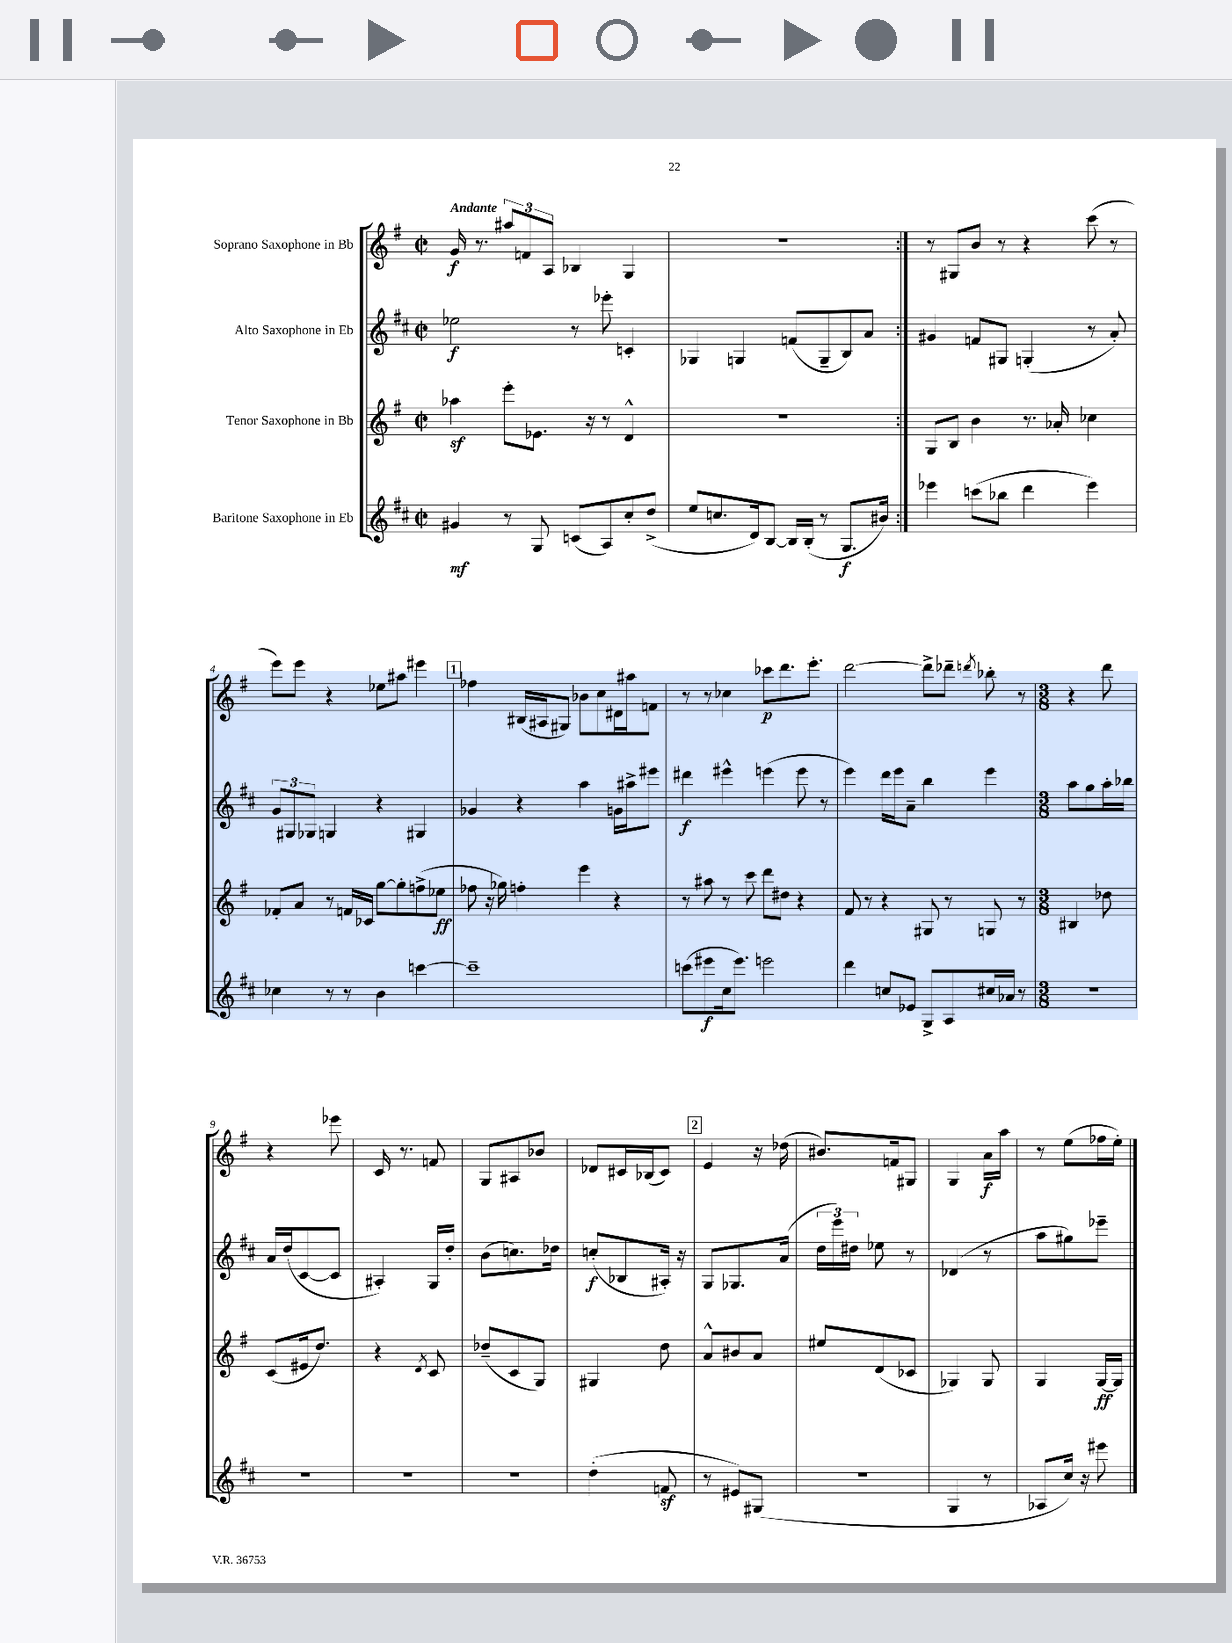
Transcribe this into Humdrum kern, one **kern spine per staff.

**kern	**dynam	**kern	**dynam	**kern	**dynam	**kern	**dynam
*part4	*part4	*part3	*part3	*part2	*part2	*part1	*part1
*staff4	*staff4	*staff3	*staff3	*staff2	*staff2	*staff1	*staff1
*I"Baritone Saxophone in Eb	*	*I"Tenor Saxophone in Bb	*	*I"Alto Saxophone in Eb	*	*I"Soprano Saxophone in Bb	*
*clefG2	*	*clefG2	*	*clefG2	*	*clefG2	*
*k[f#c#]	*	*k[f#]	*	*k[f#c#]	*	*k[f#]	*
*M2/2	*	*M2/2	*	*M2/2	*	*M2/2	*
*met(c|)	*	*met(c|)	*	*met(c|)	*	*met(c|)	*
=1	=1	=1	=1	=1	=1	=1	=1
!	!	!	!	!	!	!LO:TX:a:B:t=Andante	!
4g#X/	mf	4aa-Xz\	.	2ee-X\	f	16g/	f
.	.	.	.	.	.	8.r	.
8r	.	8eee'\L	.	.	.	12aa#X/L	.
.	.	.	.	.	.	12fn/	.
8G/	.	8.e-X\J	.	.	.	.	.
.	.	.	.	.	.	12A/J	.
(8cn/L	.	.	.	8r	.	4B-X/	.
.	.	16r	.	.	.	.	.
8A/)	.	8r	.	8eee-X'\	.	.	.
8cc#'/	.	4d^^/	.	4cn'/	.	4G/	.
(8dd^/J	.	.	.	.	.	.	.
=2	=2	=2	=2	=2	=2	=2	=2
8ee/L	.	1r	.	4G-X/	.	1r	.
8.ccn/	.	.	.	.	.	.	.
.	.	.	.	4Gn/	.	.	.
16d/k)	.	.	.	.	.	.	.
[8B/J	.	.	.	.	.	.	.
16B/LL]	.	.	.	(8fn/L	.	.	.
(16B'/JJ	.	.	.	.	.	.	.
8r	.	.	.	8G~/	.	.	.
8.G/L	f	.	.	8B/)	.	.	.
.	.	.	.	8a/J	.	.	.
16b#X/Jk)	.	.	.	.	.	.	.
=3:|!	=3:|!	=3:|!	=3:|!	=3:|!	=3:|!	=3:|!	=3:|!
4eee-X\	.	8G/L	.	4g#X/	.	8r	.
.	.	8B/J	.	.	.	8G#X/L	.
(8cccn\L	.	4b\	.	8fn/L	.	8b/J	.
8bb-X\J	.	.	.	8G#X/J	.	8r	.
4ddd\	.	8.r	.	(4Gn'/	.	4r	.
.	.	16a-X'/	.	.	.	.	.
4eee-\)	.	4cc-X\	.	8r	.	(8ccc\	.
.	.	.	.	8a'/)	.	8r	.
!!LO:LB:g=z
=4	=4	=4	=4	=4	=4	=4	=4
4cc-X\	.	8f-X'/L	.	12g/L	.	8eee\L)	.
.	.	.	.	12G#X/	.	.	.
.	.	8a/J	.	.	.	8eee\J	.
.	.	.	.	12G-X/J	.	.	.
8r	.	8r	.	4Gn/	.	4r	.
8r	.	16fn/LL	.	.	.	.	.
.	.	16c-X/JJ	.	.	.	.	.
4b\	.	[8gg\L	.	4r	.	8ee-X\L	.
.	.	8gg'\]	.	.	.	8aa#X\J	.
[4cccn\	.	(8ffn^\	.	4G#X/	.	4eee#X\	.
.	.	8ee-X\J	ff	.	.	.	.
!!LO:REH:place=s1:t=1
=5	=5	=5	=5	=5	=5	=5	=5
1ccc~]	.	8ff-X\	.	4g-X/	.	4ff-X\	.
.	.	16r	.	.	.	.	.
.	.	16gg-X\)	.	.	.	.	.
.	.	4ffn'\	.	4r	.	(16B#X/LL	.
.	.	.	.	.	.	16A#X/J	.
.	.	.	.	.	.	8G#X/J)	.
.	.	4eee\	.	4aa\	.	8b-X\L	.
.	.	.	.	.	.	8cc\	.
.	.	4r	.	16gn\LL	.	16d#X\L	.
.	.	.	.	16aa#X^\J	.	16aa#X\J	.
.	.	.	.	8eee#X\J	.	8fn\J	.
=6	=6	=6	=6	=6	=6	=6	=6
(8cccn\L	.	8r	.	4ddd#X\	f	8r	.
8eee#X\	f	8aa#X\	.	.	.	8r	.
16cc#\k	.	8r	.	4eee#X^^\	.	4cc-X\	.
8.eee#\J)	.	.	.	.	.	.	.
.	.	8ccc\	.	.	.	.	.
2eeen\	.	8ddd\L	.	(4eeen\	.	8ccc-X\L	p
.	.	8dd#X\J	.	.	.	8.ddd\	.
.	.	4r	.	8eee\	.	.	.
.	.	.	.	.	.	8.eee'\J	.
.	.	.	.	8r	.	.	.
=7	=7	=7	=7	=7	=7	=7	=7
4ddd\	.	8f#/	.	4eee\)	.	[2ddd\	.
.	.	8r	.	.	.	.	.
8ccn/L	.	4r	.	16ddd\LL	.	.	.
.	.	.	.	16eee\J	.	.	.
8e-X/J	.	.	.	8a~\J	.	.	.
8G^/L	.	8G#X/	.	4bb\	.	8ddd^\L]	.
8A/	.	8r	.	.	.	8ddd-X~\J	.
.	.	.	.	.	.	8qdddn/	.
16cc#X/L	.	8Gn/	.	4eee\	.	8bb-X'\	.
16a-X/JJ	.	.	.	.	.	.	.
8r	.	8r	.	.	.	8r	.
=8	=8	=8	=8	=8	=8	=8	=8
*M3/8	*	*M3/8	*	*M3/8	*	*M3/8	*
4.r	.	4B#X/	.	8aa\L	.	4r	.
.	.	.	.	8gg\	.	.	.
.	.	8dd-X\	.	16aa'\L	.	8ddd\	.
.	.	.	.	16bb-X\JJ	.	.	.
!!LO:LB:g=z
=9	=9	=9	=9	=9	=9	=9	=9
4.r	.	(8c/L	.	16a/LL	.	4r	.
.	.	.	.	(16dd/J	.	.	.
.	.	16e#X/k	.	[8c#/	.	.	.
.	.	8.dd/J)	.	.	.	.	.
.	.	.	.	8c#/J]	.	8eee-X\	.
=10	=10	=10	=10	=10	=10	=10	=10
4.r	.	4r	.	4A#X'/)	.	16c/	.
.	.	.	.	.	.	8.r	.
.	.	8qd/	.	.	.	.	.
.	.	8c/	.	16G/LL	.	8fn/	.
.	.	.	.	16dd'/JJ	.	.	.
=11	=11	=11	=11	=11	=11	=11	=11
4.r	.	(8dd-X~/L	.	(8b\L	.	8G/L	.
.	.	8c/	.	8.ccn\)	.	8A#X/	.
.	.	8G/J)	.	.	.	8b-X/J	.
.	.	.	.	16dd-X\Jk	.	.	.
=12	=12	=12	=12	=12	=12	=12	=12
(4dd'\	.	4G#X/	.	(8ccn'/L	f	8d-X/L	.
.	.	.	.	8B-X/	.	16c#X/L	.
.	.	.	.	.	.	(16B-X/J	.
8fnz/	.	8dd\	.	16A#X'/Jk)	.	8c#/J)	.
.	.	.	.	16r	.	.	.
!!LO:REH:place=s1:t=2
=13	=13	=13	=13	=13	=13	=13	=13
8r	.	8a^^/L	.	8G/L	.	4e/	.
8e#X/L)	.	8b#X/	.	8.G-X/	.	.	.
(8G#X/J	.	8a/J	.	.	.	16r	.
.	.	.	.	(16a/Jk	.	(16dd-X\	.
=14	=14	=14	=14	=14	=14	=14	=14
4.r	.	8ee#X/L	.	24dd\LL	.	8.b#X/L)	.
.	.	.	.	24eee\)	.	.	.
.	.	.	.	24dd#X\JJ	.	.	.
.	.	(8d/	.	8ee-X\	.	.	.
.	.	.	.	.	.	16fn/k	.
.	.	8c-X/J	.	8r	.	8G#X/J	.
=15	=15	=15	=15	=15	=15	=15	=15
4G/	.	4G-X/)	.	(4d-X/	.	4G/	.
8r	.	8G-/	.	8r	.	16a\LL	f
.	.	.	.	.	.	16aa\JJ	.
=16	=16	=16	=16	=16	=16	=16	=16
8A-X/L	.	4G/	.	8aa\L	.	8r	.
16cc#/Jk)	.	.	.	8gg#X\)	.	(8ee\L	.
16r	.	.	.	.	.	.	.
8eee#X\	.	[16G/LL	ff	8eee-X~\J	.	16ff-X\L	.
.	.	16G/JJ]	.	.	.	16ee'\JJ)	.
==	==	==	==	==	==	==	==
*-	*-	*-	*-	*-	*-	*-	*-
